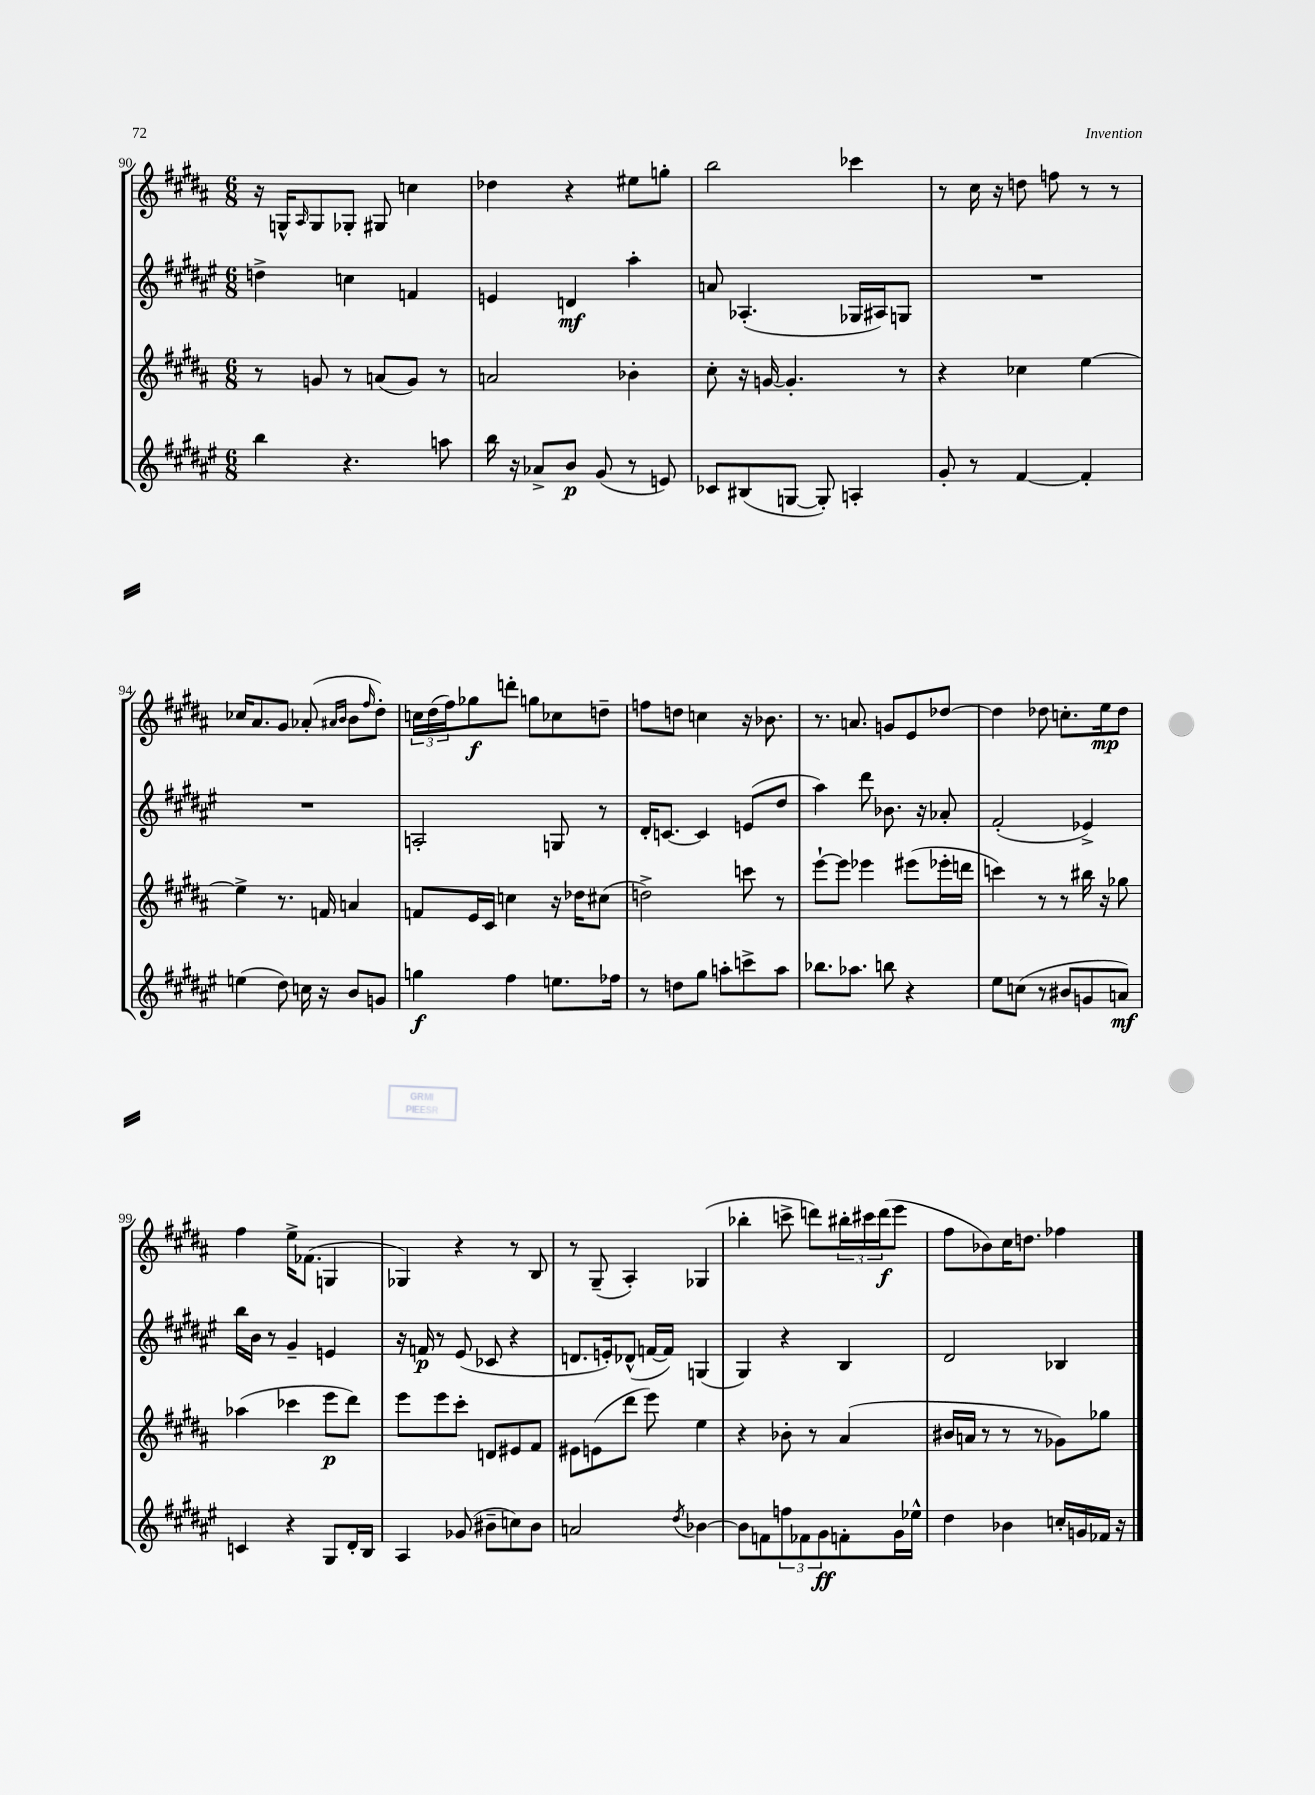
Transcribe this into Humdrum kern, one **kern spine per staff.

**kern	**kern	**kern	**kern
*staff4	*staff3	*staff2	*staff1
*clefG2	*clefG2	*clefG2	*clefG2
*k[f#c#g#d#a#e#]	*k[f#c#g#d#a#]	*k[f#c#g#d#a#e#]	*k[f#c#g#d#a#]
*M6/8	*M6/8	*M6/8	*M6/8
4bb\	8r	4dd^\	16r
.	.	.	16G^^/LK
.	.	.	16qqA#/
.	8g/	.	8G/
4.r	8r	4cc\	8G-'/J
.	(8a/L	.	8G#/
.	8g/J)	4f/	4cc\
8aa\	8r	.	.
=	=	=	=
16bb\	2a/	4e/	4dd-\
16r	.	.	.
8a-^/L	.	.	.
8b/J	.	4d/	4r
(8g#/	.	.	.
8r	4b-'\	4aa#'\	8ee#\L
8e/)	.	.	8gg'\J
=	=	=	=
8c-/L	8cc#'\	8a/	2bb\
(8B#/	16r	(4.A-'/	.
.	[16g/	.	.
[8G/J	4.g'/]	.	.
8G'/])	.	.	.
4A'/	.	16G-/LL	4ccc-\
.	.	16A#/J)	.
.	8r	8G/J	.
=	=	=	=
8g#'/	4r	2.r	8r
8r	.	.	16cc#\
.	.	.	16r
[4f#/	4cc-\	.	8dd\
.	.	.	8ff\
4f#'/]	[4ee\	.	8r
.	.	.	8r
=	=	=	=
(4ee\	4ee^\]	2.r	16cc-/LK
.	.	.	8.a#/
8dd#\)	8.r	.	8g#/J
16cc\	.	.	(8a-'/
16r	16f/	.	.
.	.	.	16qqa#/LL
.	.	.	16qqb/JJ
8b/L	4a/	.	8b\L
.	.	.	16qqff#/
8g/J	.	.	8dd#'\J)
=	=	=	=
4gg\	8f/L	2A'/	24cc\LL
.	.	.	(24dd#\
.	.	.	24ff#\J)
.	16e/L	.	8gg-\
.	16c#/JJ	.	.
4ff#\	4cc\	.	8ddd'\J
.	.	.	8gg\L
8.ee\L	16r	8G/	8cc-\
.	16dd-\LK	.	.
.	(8cc#\J	8r	8dd~\J
16ff-\Jk	.	.	.
=	=	=	=
8r	2dd^\)	16d#'/LK	8ff\L
.	.	[8.c/J	.
8dd\L	.	.	8dd\J
8gg#\J	.	4c/]	4cc\
8aa'\L	.	.	.
8ccc^\	8ccc\	(8e/L	16r
.	.	.	8.b-\
8aa\J	8r	8dd#/J	.
=	=	=	=
8.bb-\L	[8eee`\L	4aa#\)	8.r
.	8eee\]J	.	.
8.aa-\J	.	.	8.a/
.	4eee-\	8ddd#\	.
8bb\	.	8.b-\	8g/L
4r	(8eee#\L	.	8e/
.	.	16r	.
.	16eee-'\L	8a-'/	[8dd-/J
.	16ddd\JJ	.	.
=	=	=	=
8ee#\L	4ccc\)	(2f#'/	4dd-\]
(8cc\J	.	.	.
8r	8r	.	8dd-\
8b#/L	8r	.	8.cc'\L
8g/	16bb#\	4e-^/)	.
.	16r	.	16ee\k
8a/J)	8gg-\	.	8dd-\J
=	=	=	=
4c/	(4aa-\	16bb\LL	4ff#\
.	.	16b\JJ	.
.	.	8r	.
4r	4ccc-\	4g#~/	16ee^\LK
.	.	.	(8.f-\J
8G#/L	8eee\L	4e/	4G/
16d#'/L	8ddd#\J)	.	.
16B/JJ	.	.	.
=	=	=	=
4A#/	8eee\L	16r	4G-/)
.	.	16f/	.
.	8eee\	8r	.
(8g-/	8ccc#'\J	(8e#/	4r
8b#~\L	8d/L	8c-/	.
8cc\)	8e#/	4r	8r
8b#\J	8f#/J	.	8B/
=	=	=	=
2a/	8e#\L	8.d/L	8r
.	(8e\	.	(8G#~/
.	.	16e'/k)	.
.	8ddd#\J	(8d-^^/J	4A#'/)
.	8eee\)	[16f/LL	.
.	.	16f/]JJ)	.
8qdd#/	.	.	.
[4b-\	4ee\	(4G/	(4G-/
=	=	=	=
8b-\]L	4r	4G#/)	4bb-'\
8f\	.	.	.
12ff\	8b-'\	4r	8ccc^\
12f-\	.	.	.
.	8r	.	8ddd\L)
12g#\	.	.	.
8f'\	(4a#/	4B/	24bb#'\L
.	.	.	24ccc#\
.	.	.	(24ddd\J
16g#\L	.	.	8eee\J
16ee-^^\JJ	.	.	.
=	=	=	=
4dd#\	16b#/LL	2d#/	8ff#\L
.	16a/JJ	.	.
.	8r	.	8b-\)
4b-\	8r	.	16cc#\K
.	.	.	8.dd\J
.	8r	.	.
16cc'/LL	8g-\L)	4B-/	4ff-\
16g/	.	.	.
16f-/JJ	8gg-\J	.	.
16r	.	.	.
==	==	==	==
*-	*-	*-	*-
